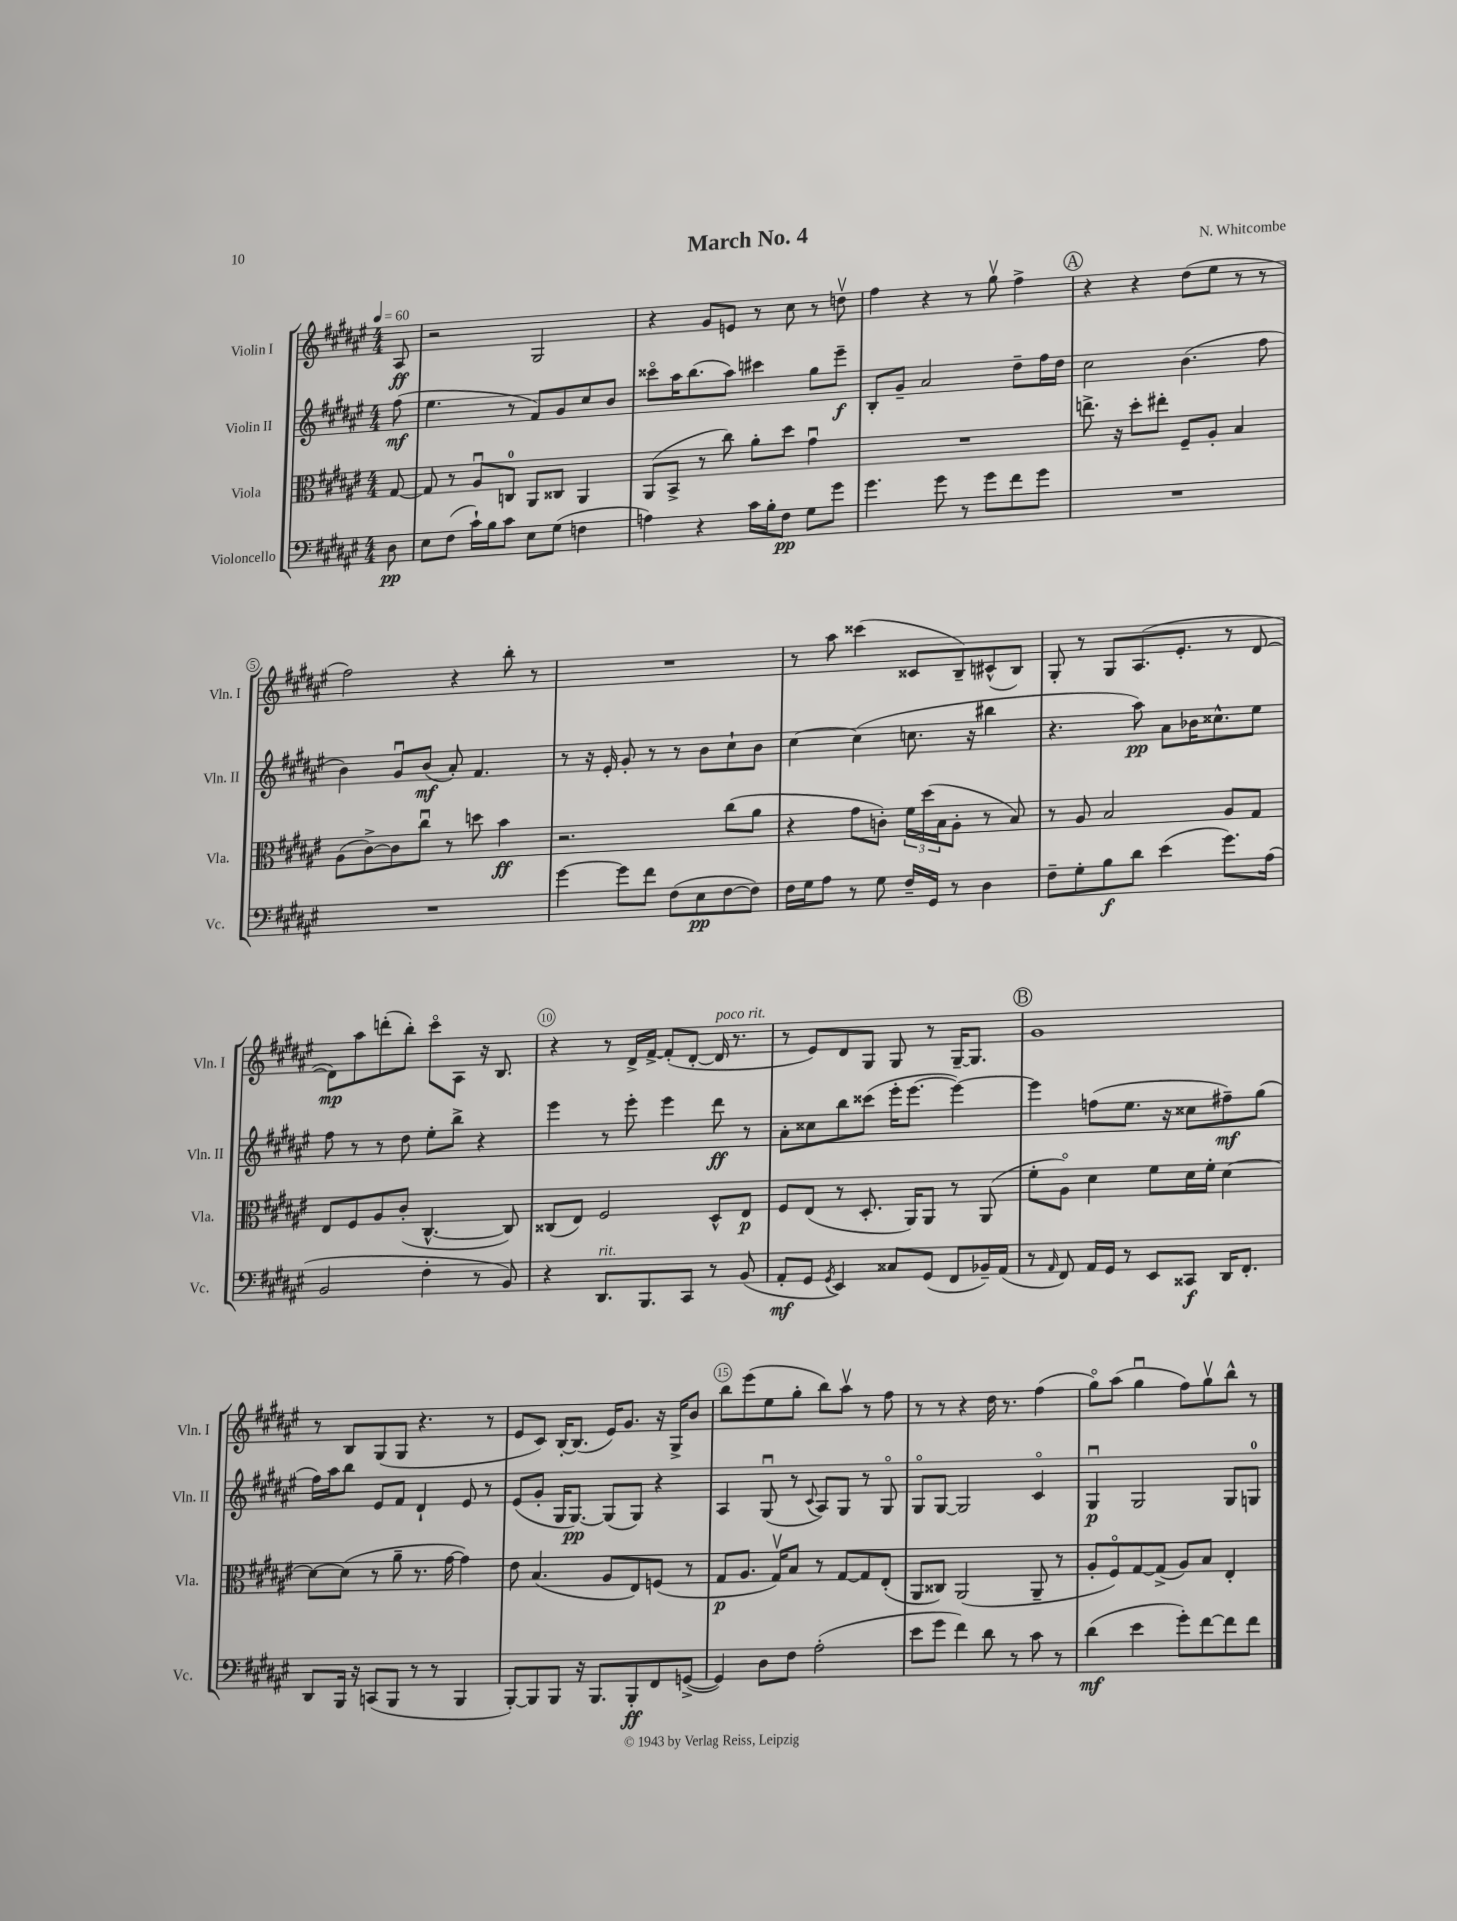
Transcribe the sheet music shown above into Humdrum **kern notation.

**kern	**kern	**kern	**kern
*staff4	*staff3	*staff2	*staff1
*clefF4	*clefC3	*clefG2	*clefG2
*k[f#c#g#d#a#e#]	*k[f#c#g#d#a#e#]	*k[f#c#g#d#a#e#]	*k[f#c#g#d#a#e#]
*M4/4	*M4/4	*M4/4	*M4/4
*MM60	*MM60	*MM60	*MM60
8D#	[8G#	(8ff#	8A#
=	=	=	=
8E#	8G#]	4.ee#	2r
(8F#	8r	.	.
16c#`)	8A#u	.	.
16B	.	.	.
8c#	8C	8r	.
8E#	8AA#	8f#)	2G#
(8G#	8C##	8g#	.
4F	4AA#	8cc#	.
.	.	8b	.
=	=	=	=
4A)	(8AA#	8ccc##o	4r
.	8BB^	16aa#	.
.	.	(8.bb	.
4r	8r	.	8g#
.	8cc#)	8aa#)	8e
16c#	8a#'	4ccc#	8r
16B'	.	.	.
8F#	8dd#	.	8cc#
8G#	4g#u	8gg#	8r
8g#	.	8eee#~	8ddv
=	=	=	=
4.g#	1r	8B'	4ff#
.	.	8g#~	.
.	.	2a#	4r
8g#	.	.	.
8r	.	.	8r
8g#	.	.	8gg#v
8f#	.	8dd#~	4ff#^
8g#	.	16ff#	.
.	.	16dd#	.
=	=	=	=
1r	8.ee^	2cc#	4r
.	16r	.	.
.	8dd#'	.	4r
.	8ee#'	.	.
.	8F#~	(4.b	(8dd#
.	8A#'	.	8ee#
.	4B	.	8r
.	.	8ff#	8r
=	=	=	=
1r	(8A#	4b)	2ff#)
.	[8c#^)	.	.
.	8c#]	8g#u	.
.	8cc#u	(8b	.
.	8r	8a#')	4r
.	8dd	4.f#	.
.	4b	.	8bb'
.	.	.	8r
=	=	=	=
[4g#	2.r	8r	1r
.	.	16r	.
.	.	16e#'	.
8g#]	.	8g#'	.
8f#	.	8r	.
(8F#	.	8r	.
8E#	.	8b	.
[8F#	(8cc#	8cc#`	.
8F#])	8a#	8b	.
=	=	=	=
16F#	4r	[4cc#	8r
16G#	.	.	.
8A#	.	.	8aa#
8r	8g#	(4cc#]	(4ccc##
8G#	8c')	.	.
16F#~	24f#	8.cc	8c##
.	(24dd#	.	.
16GG#	.	.	.
.	24B	.	.
8r	8A#'	.	8B~)
.	.	16r	.
4D#	8r	4bb#	(8c#^^
.	8B)	.	8B)
=	=	=	=
8F#~	8r	4.r	8G#'
8G#'	8A#	.	8r
8B	2B	.	8G#
8d#	.	8aa#)	(8.A#
(4e#	.	8a#	.
.	.	.	8.e#'
.	.	16b-	.
.	.	8.cc##^^	.
8.g#)	8A#	.	8r
.	8G#	8ee#	[8d#
(16A#	.	.	.
=	=	=	=
2BB	8E#	8ff#	8d#])
.	8F#	8r	8aa#
.	8A#	8r	(8ddd'
.	(8c#'	8dd#	8bb')
4F#'	[4.C#^^	8ee#'	8ccc#o
.	.	8bb^	8A#
8r	.	4r	16r
.	.	.	8.B
8BB)	8C#])	.	.
=	=	=	=
4r	(8C##	4eee#	4r
.	8E#)	.	.
8.DD#	2F#	8r	8r
.	.	8eee#'	16d#^
8.BBB	.	.	[16f#^
.	.	4eee#	(8f#']
8CC#	.	.	[8d#'
8r	8D#^^	8ddd#	16d#]
.	.	.	8.r
(8BB	8E#	8r	.
=	=	=	=
8AA#'	8F#	8a#'	8r
8GG#	(8E#	8cc##	8e#)
8qGG#	.	.	.
4EE#)	8r	8bb	8d#
.	8.D#'	(8ccc##	8G#
8C##	.	16eee#'	8G#
.	16AA#)	[8.eee#	.
(8GG#	8AA#	.	8r
8FF#	8r	4eee#_)	[16G#~
.	.	.	8.G#]
16BB-~)	(8AA#	.	.
(16AA#	.	.	.
=	=	=	=
8r	8f#'	4eee#]	1g#
16qqAA#	.	.	.
8FF#)	8A#o)	.	.
16AA#	4d#	(8ff	.
16GG#	.	.	.
8r	.	8.ee#	.
8EE#	8f#	.	.
.	.	16r	.
8CC##	16d#	8cc##	.
.	16f#'	.	.
16DD#	[4d#	8ff#~)	.
8.FF#'	.	.	.
.	.	(8gg#	.
=	=	=	=
8DD#	8d#_	16ff#)	8r
.	.	16aa#	.
16BBB	(8d#]	8bb	8B
16r	.	.	.
(8CC	8r	8e#	(8G#
8BBB	8a#~	8f#	8G#
8r	8.r	4d#`	4.r
8r	.	.	.
.	[16g#	.	.
4BBB	4g#])	8e#	.
.	.	8r	8r
=	=	=	=
[8BBB')	8e#	(8e#	8e#
8BBB]	(4.B	8g#'	8c#)
8BBB	.	16G#	[16B'
.	.	[8.G#)	(8.B]
16r	.	.	.
8.BBB	.	.	.
.	8A#	(8G#]	16e#)
.	.	.	8.g#
8BBB'	8E#)	8G#)	.
8FF#	(8F	4r	16r
.	.	.	16G#^
([8GG^	8r	.	8b
=	=	=	=
4GG])	8G#	4A#	8bb
.	8.A#	.	(8eee#
8D#	.	(8G#u	8ee#
.	16G#v)	.	.
8F#	8B	8r	8gg#'
.	.	8qqc#	.
(2A#'	8r	8A#)	8bb)
.	[8G#	8G#	8aa#v
.	8G#]	8r	8r
.	(8E#'	8G#o	8ff#
=	=	=	=
8e#	8AA#	8G#o	8r
8g#	8C##)	[8G#	8r
4f#)	(2AA#	2G#]	4r
8d#	.	.	16dd#
.	.	.	8.r
8r	.	.	.
8c#	8AA#~	4c#o	(4ff#
8r	8r	.	.
=	=	=	=
(4d#	8A#'	4G#u	8gg#o)
.	8F#o)	.	(8aa#
4e#	[8G#	2G#	4gg#u
.	(8G#^]	.	.
8g#')	8A#)	.	8ff#)
[8f#	8B	.	8gg#v
8f#]	4E#'	8G#	8bb^^
8f#	.	8G	8r
==	==	==	==
*-	*-	*-	*-
